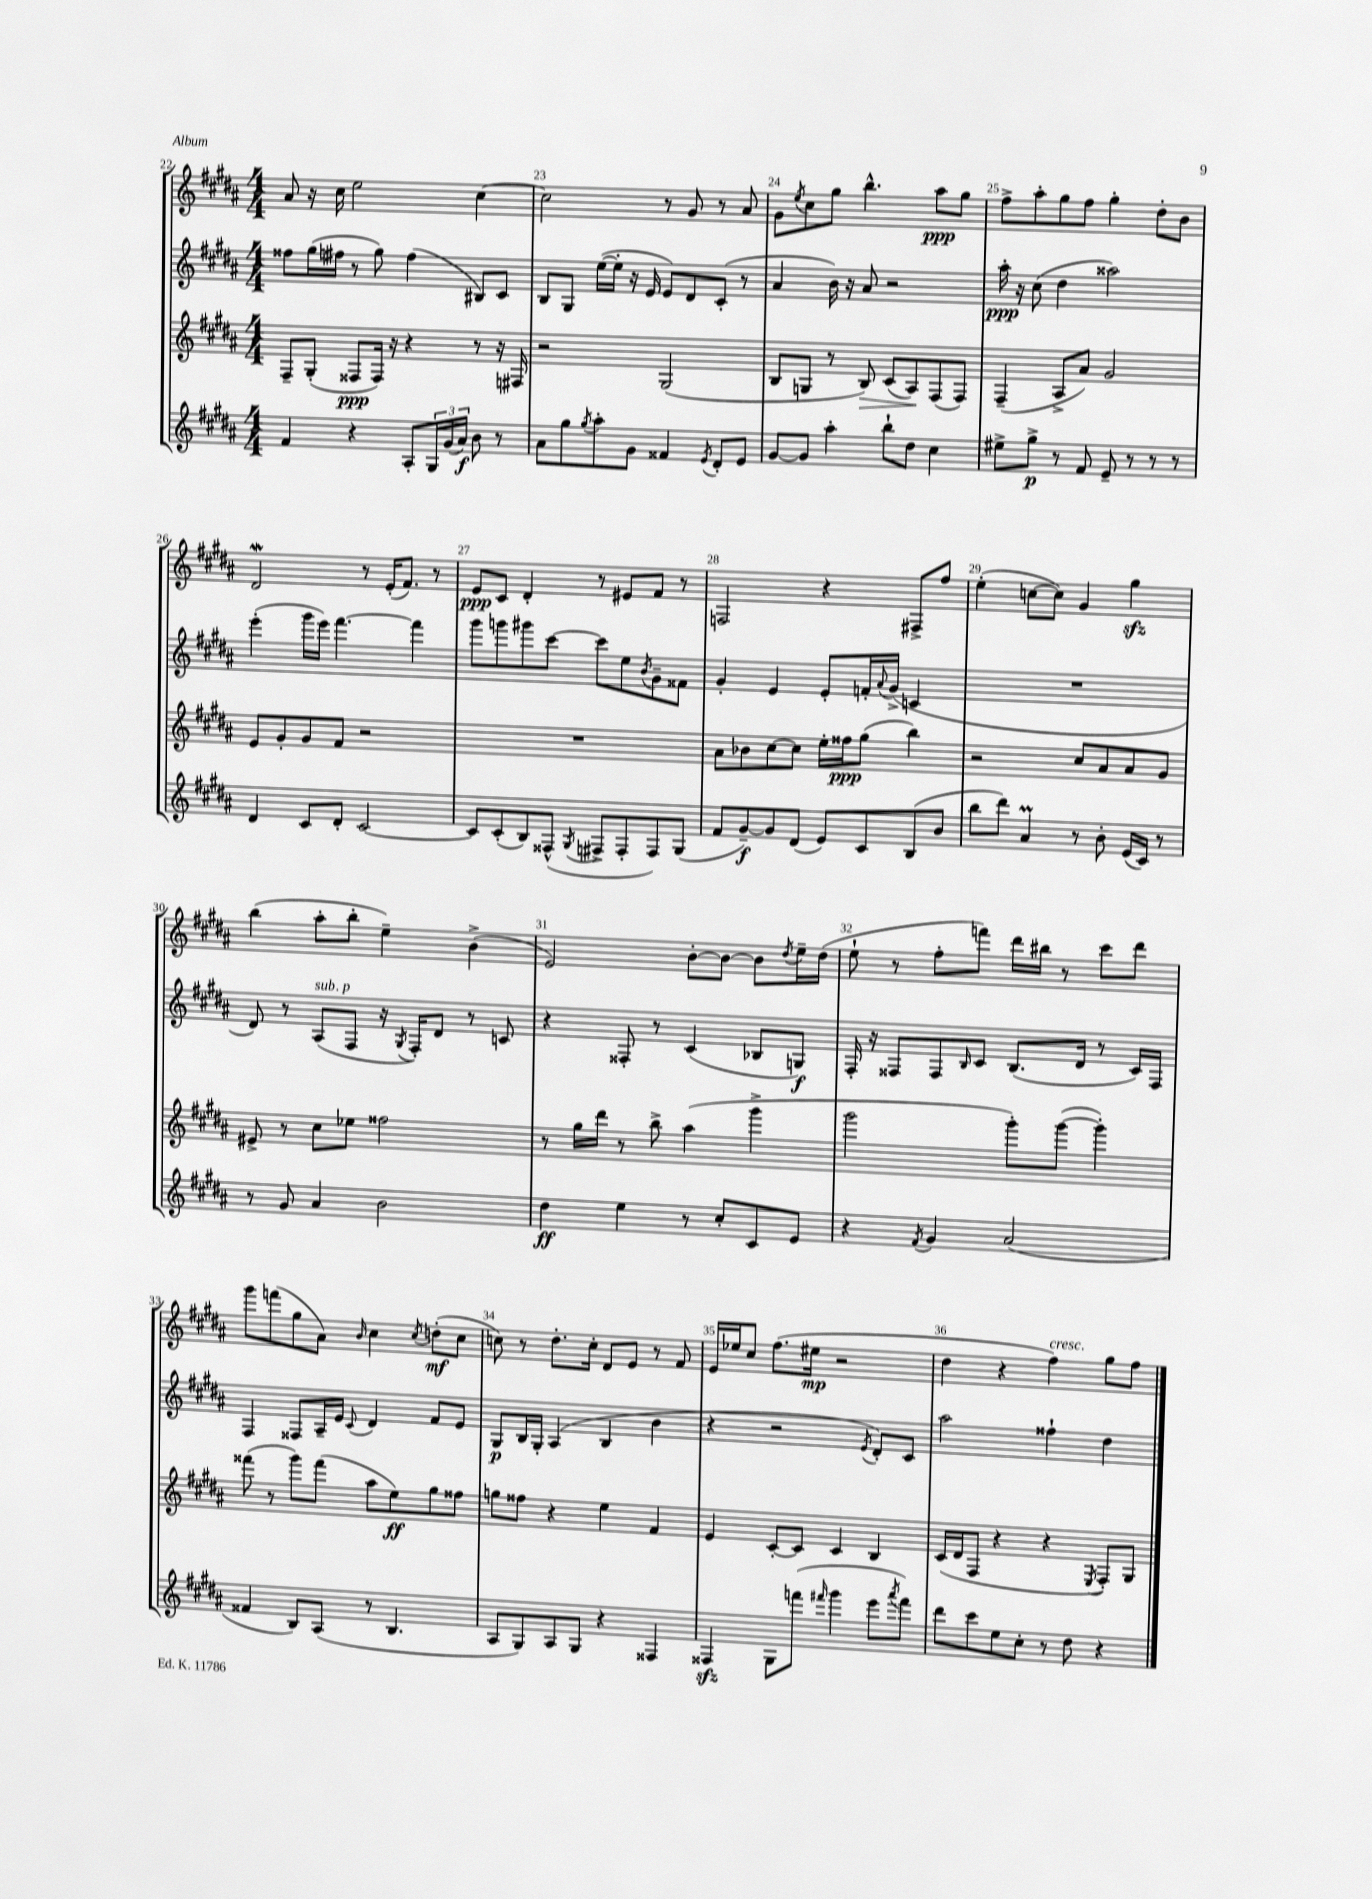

**kern	**dynam	**kern	**dynam	**kern	**dynam	**kern	**dynam
*part4	*part4	*part3	*part3	*part2	*part2	*part1	*part1
*staff4	*staff4	*staff3	*staff3	*staff2	*staff2	*staff1	*staff1
*clefG2	*	*clefG2	*	*clefG2	*	*clefG2	*
*k[f#c#g#d#a#]	*	*k[f#c#g#d#a#]	*	*k[f#c#g#d#a#]	*	*k[f#c#g#d#a#]	*
*M4/4	*	*M4/4	*	*M4/4	*	*M4/4	*
=22	=22	=22	=22	=22	=22	=22	=22
4f#/	.	8F#~/L	.	8ff##X\L	.	8a#/	.
.	.	(8G#'/J	.	(16gg#\L	.	16r	.
.	.	.	.	16ff#X\JJ	.	16cc#\	.
4r	.	8F##X/L	ppp	8r	.	2ee\	.
.	.	16F##/Jk)	.	8gg#\)	.	.	.
.	.	16r	.	.	.	.	.
8A#'/L	.	4r	.	(4ff#\	.	.	.
24G#/L	.	.	.	.	.	.	.
(24g#/	.	.	.	.	.	.	.
24a#/JJ)	f	.	.	.	.	.	.
8b\	.	8r	.	8B#X/L)	.	[4cc#\	.
8r	.	16r	.	8c#/J	.	.	.
.	.	16F#X/	.	.	.	.	.
=23	=23	=23	=23	=23	=23	=23	=23
8a#\L	.	2r	.	8B/L	.	2cc#\]	.
8gg#\	.	.	.	8G#/J	.	.	.
8qgg#/	.	.	.	.	.	.	.
8aa#'\	.	.	.	([16ee\LL	.	.	.
.	.	.	.	16ee'\JJ]	.	.	.
8g#\J	.	.	.	16r	.	.	.
.	.	.	.	16e/	.	.	.
4f##X/	.	(2G#/	.	8e/L)	.	8r	.
.	.	.	.	8d#/	.	8g#/	.
8qe/	.	.	.	.	.	.	.
8d#'/L	.	.	.	(8c#'/J	.	8r	.
8e/J	.	.	.	8r	.	8a#/	.
=24	=24	=24	=24	=24	=24	=24	=24
[8g#/L	.	8B/L	.	4a#/	.	8g#\L	.
.	.	.	.	.	.	8qee/	.
8g#/J]	.	8Gn/J	.	.	.	8cc#\	.
4aa#'\	.	8r	.	16b\)	.	8gg#\J	.
.	.	.	.	16r	.	.	.
!	!	!	!LO:HP:b	!	!	!	!
.	.	8B/)	>	8a#/	.	4.bb^^\	.
8bb`\L	.	(8c#/L	.	2r	.	.	.
8dd#\J	.	8A#/)	.	.	.	.	.
4cc#\	.	(8F#/	]	.	.	8aa#\L	ppp
.	.	8F#/J)	.	.	.	8gg#\J	.
=25	=25	=25	=25	=25	=25	=25	=25
8ee#X^\L	.	(4F#~/	.	16aa#'\	ppp	8ff#^\L	.
.	.	.	.	16r	.	.	.
8gg#^\J	p	.	.	(8cc#\	.	8aa#'\	.
8r	.	8A#^/L	.	4dd#\	.	8gg#\	.
8f#/	.	8a#/J)	.	.	.	8ff#\J	.
8e~/	.	2g#/	.	2aa##X\)	.	4gg#'\	.
8r	.	.	.	.	.	.	.
8r	.	.	.	.	.	8dd#'\L	.
8r	.	.	.	.	.	8b\J	.
!!LO:LB:g=z
=26	=26	=26	=26	=26	=26	=26	=26
4d#/	.	8e/L	.	(4eee'\	.	2d#W/	.
.	.	8g#'/	.	.	.	.	.
8c#/L	.	8g#/	.	16ggg#\LL	.	.	.
.	.	.	.	16eee\JJ)	.	.	.
8d#'/J	.	8f#/J	.	[4.fff#\	.	.	.
[2c#/	.	2r	.	.	.	8r	.
.	.	.	.	.	.	(16e'/KL	.
.	.	.	.	.	.	8.f#/J)	.
.	.	.	.	4fff#\]	.	.	.
.	.	.	.	.	.	8r	.
=27	=27	=27	=27	=27	=27	=27	=27
8c#/L]	.	1r	.	8ggg#\L	.	8e/L	ppp
(8c#'/	.	.	.	8gggn\	.	8c#/J	.
8B/)	.	.	.	8ggg#X\	.	4d#'/	.
(8F##X^^/J	.	.	.	[8ccc#\J	.	.	.
8qG#/	.	.	.	.	.	.	.
8F#X^/L	.	.	.	8ccc#\L]	.	8r	.
8F#'/	.	.	.	8ee\	.	8e#X/L	.
.	.	.	.	8qb/	.	.	.
8F#/)	.	.	.	8g#~\	.	8f#/J	.
(8G#/J	.	.	.	8f##X\J	.	8r	.
=28	=28	=28	=28	=28	=28	=28	=28
8f#/L	.	8a#\L	.	4g#'/	.	2Fn/	.
[8g#~/)	f	8b-X\	.	.	.	.	.
8g#/]	.	[8cc#\	.	4e/	.	.	.
(8d#/J	.	8cc#\J]	.	.	.	.	.
8e/L)	.	16ee'\LL	.	8e'/L	.	4r	.
.	.	16ff##X\J	ppp	.	.	.	.
8c#/	.	(8gg#\J	.	16fn'/L	.	.	.
.	.	.	.	8qqa#/	.	.	.
.	.	.	.	(16g#^/JJ	.	.	.
(8B/	.	4bb\)	.	4cn/	.	8F#X^/L	.
8b/J	.	.	.	.	.	8ff#/J	.
=29	=29	=29	=29	=29	=29	=29	=29
8bb\L	.	2r	.	1r	.	(4ee'\	.
8ddd#\J)	.	.	.	.	.	.	.
4a#m/	.	.	.	.	.	[8ccn\L	.
.	.	.	.	.	.	8cc\J])	.
8r	.	8cc#/L	.	.	.	4g#/	.
8b'\	.	8a#/	.	.	.	.	.
(16e/LL	.	8a#/	.	.	.	4gg#zz\	.
16c#/JJ)	.	.	.	.	.	.	.
8r	.	8g#/J	.	.	.	.	.
!!LO:LB:g=z
=30	=30	=30	=30	=30	=30	=30	=30
8r	.	8e#X^/	.	8d#/)	.	(4bb\	.
8g#/	.	8r	.	8r	.	.	.
!	!	!	!	!LO:TX:a:i:t=sub. p	!	!	!
4a#/	.	8cc#\L	.	(8A#/L	.	8aa#'\L	.
.	.	8ee-X\J	.	8F#/J	.	8bb'\J	.
2b\	.	2ff##X\	.	16r	.	4ee~\)	.
.	.	.	.	8qG#/	.	.	.
.	.	.	.	16F#'/KL)	.	.	.
.	.	.	.	8d#/J	.	.	.
.	.	.	.	8r	.	(4b^\	.
.	.	.	.	8cn/	.	.	.
=31	=31	=31	=31	=31	=31	=31	=31
4dd#\	ff	8r	.	4r	.	2e/)	.
.	.	16gg#\LL	.	.	.	.	.
.	.	16ddd#\JJ	.	.	.	.	.
4ee\	.	8r	.	8F##X'/	.	.	.
.	.	8bb^\	.	8r	.	.	.
8r	.	(4aa#\	.	(4c#/	.	[8b'\L	.
8cc#'/L	.	.	.	.	.	8b\J_	.
8c#/	.	4ggg#^\	.	8B-X/L	.	8b\L]	.
.	.	.	.	.	.	8qdd#/	.
8e/J	.	.	.	8Gn/J)	f	16ee~\L	.
.	.	.	.	.	.	(16dd#\JJ	.
=32	=32	=32	=32	=32	=32	=32	=32
4r	.	2ggg#\	.	16F#'/	.	8ee`\	.
.	.	.	.	16r	.	.	.
.	.	.	.	8F##X/L	.	8r	.
8qf#/	.	.	.	.	.	.	.
4g#/	.	.	.	8F##/	.	8ff#'\L	.
.	.	.	.	16qqB/	.	.	.
.	.	.	.	8c#/J	.	8fffn\J)	.
(2a#/	.	8ggg#'\L)	.	(8.B/L	.	16ddd#\LL	.
.	.	.	.	.	.	16bb#X\JJ	.
.	.	([8ggg#\J	.	.	.	8r	.
.	.	.	.	16d#/Jk	.	.	.
.	.	4ggg#'\])	.	8r	.	8ccc#\L	.
.	.	.	.	16c#/LL)	.	8ddd#\J	.
.	.	.	.	16F##/JJ	.	.	.
!!LO:LB:g=z
=33	=33	=33	=33	=33	=33	=33	=33
4f##X/	.	(8fff##X\	.	4F#/	.	8ggg#\L	.
.	.	8r	.	.	.	(8fffn\	.
8B/L)	.	8ggg#\L)	.	8F##X/L	.	8gg#\	.
(8A#/J	.	(8fff##\J	.	16A#~/L	.	8a#\J)	.
.	.	.	.	16e/JJ	.	.	.
.	.	.	.	8qqc#/	.	16qqb/	.
8r	.	8aa#\L	.	4d#/	.	4cc#\	.
4.B/	.	8ee\)	ff	.	.	.	.
.	.	.	.	.	.	8qcc#/	.
.	.	8gg#\	.	8f#/L	.	(8ddn'\L	mf
.	.	8ff##X\J	.	8e/J	.	8cc#\J	.
=34	=34	=34	=34	=34	=34	=34	=34
8A#/L	.	8ggn\L	.	8G#/L	p	8ccn\)	.
8G#/)	.	8ff##X\J	.	16B/L	.	8r	.
.	.	.	.	16G#'/JJ	.	.	.
8A#/	.	4r	.	(4A#/	.	8.dd#'\L	.
8G#/J	.	.	.	.	.	.	.
.	.	.	.	.	.	16cc'\Jk	.
4r	.	4ee\	.	4B/	.	8d#/L	.
.	.	.	.	.	.	8e/J	.
4F##X/	.	4f#/	.	4b\	.	8r	.
.	.	.	.	.	.	8f#/	.
=35	=35	=35	=35	=35	=35	=35	=35
4F##Xzz/	.	4e/	.	4r	.	16e/LL	.
.	.	.	.	.	.	16ee-X/J	.
.	.	.	.	.	.	8cc#/J	.
8G#\L	.	[8c#'/L	.	2r	.	(8.ff#\L	.
(8fffn\J	.	8c#/J]	.	.	.	.	.
.	.	.	.	.	.	16ee#X\Jk	mp
16qqfff#X/	.	.	.	.	.	.	.
4ggg#\	.	4c#/	.	.	.	2r	.
.	.	.	.	8qe/	.	.	.
8eee\L	.	4B/	.	8d#'/L)	.	.	.
8qaaa#/	.	.	.	.	.	.	.
8fff#\J)	.	.	.	8c#/J	.	.	.
=36	=36	=36	=36	=36	=36	=36	=36
8ddd#\L	.	(16c#/LL	.	2aa#\	.	4dd#\	.
.	.	16d#/J	.	.	.	.	.
8ccc#\	.	8F#/J	.	.	.	.	.
8ee\	.	4r	.	.	.	4r	.
8cc#'\J	.	.	.	.	.	.	.
!	!	!	!	!	!	!LO:TX:a:i:t=cresc.	!
8r	.	4r	.	4ff##X`\	.	4ff#\)	.
8dd#\	.	.	.	.	.	.	.
.	.	8qE/	.	.	.	.	.
4r	.	8F#'/L)	.	4dd#\	.	8gg#\L	.
.	.	8G#/J	.	.	.	8ff#\J	.
==	==	==	==	==	==	==	==
*-	*-	*-	*-	*-	*-	*-	*-
